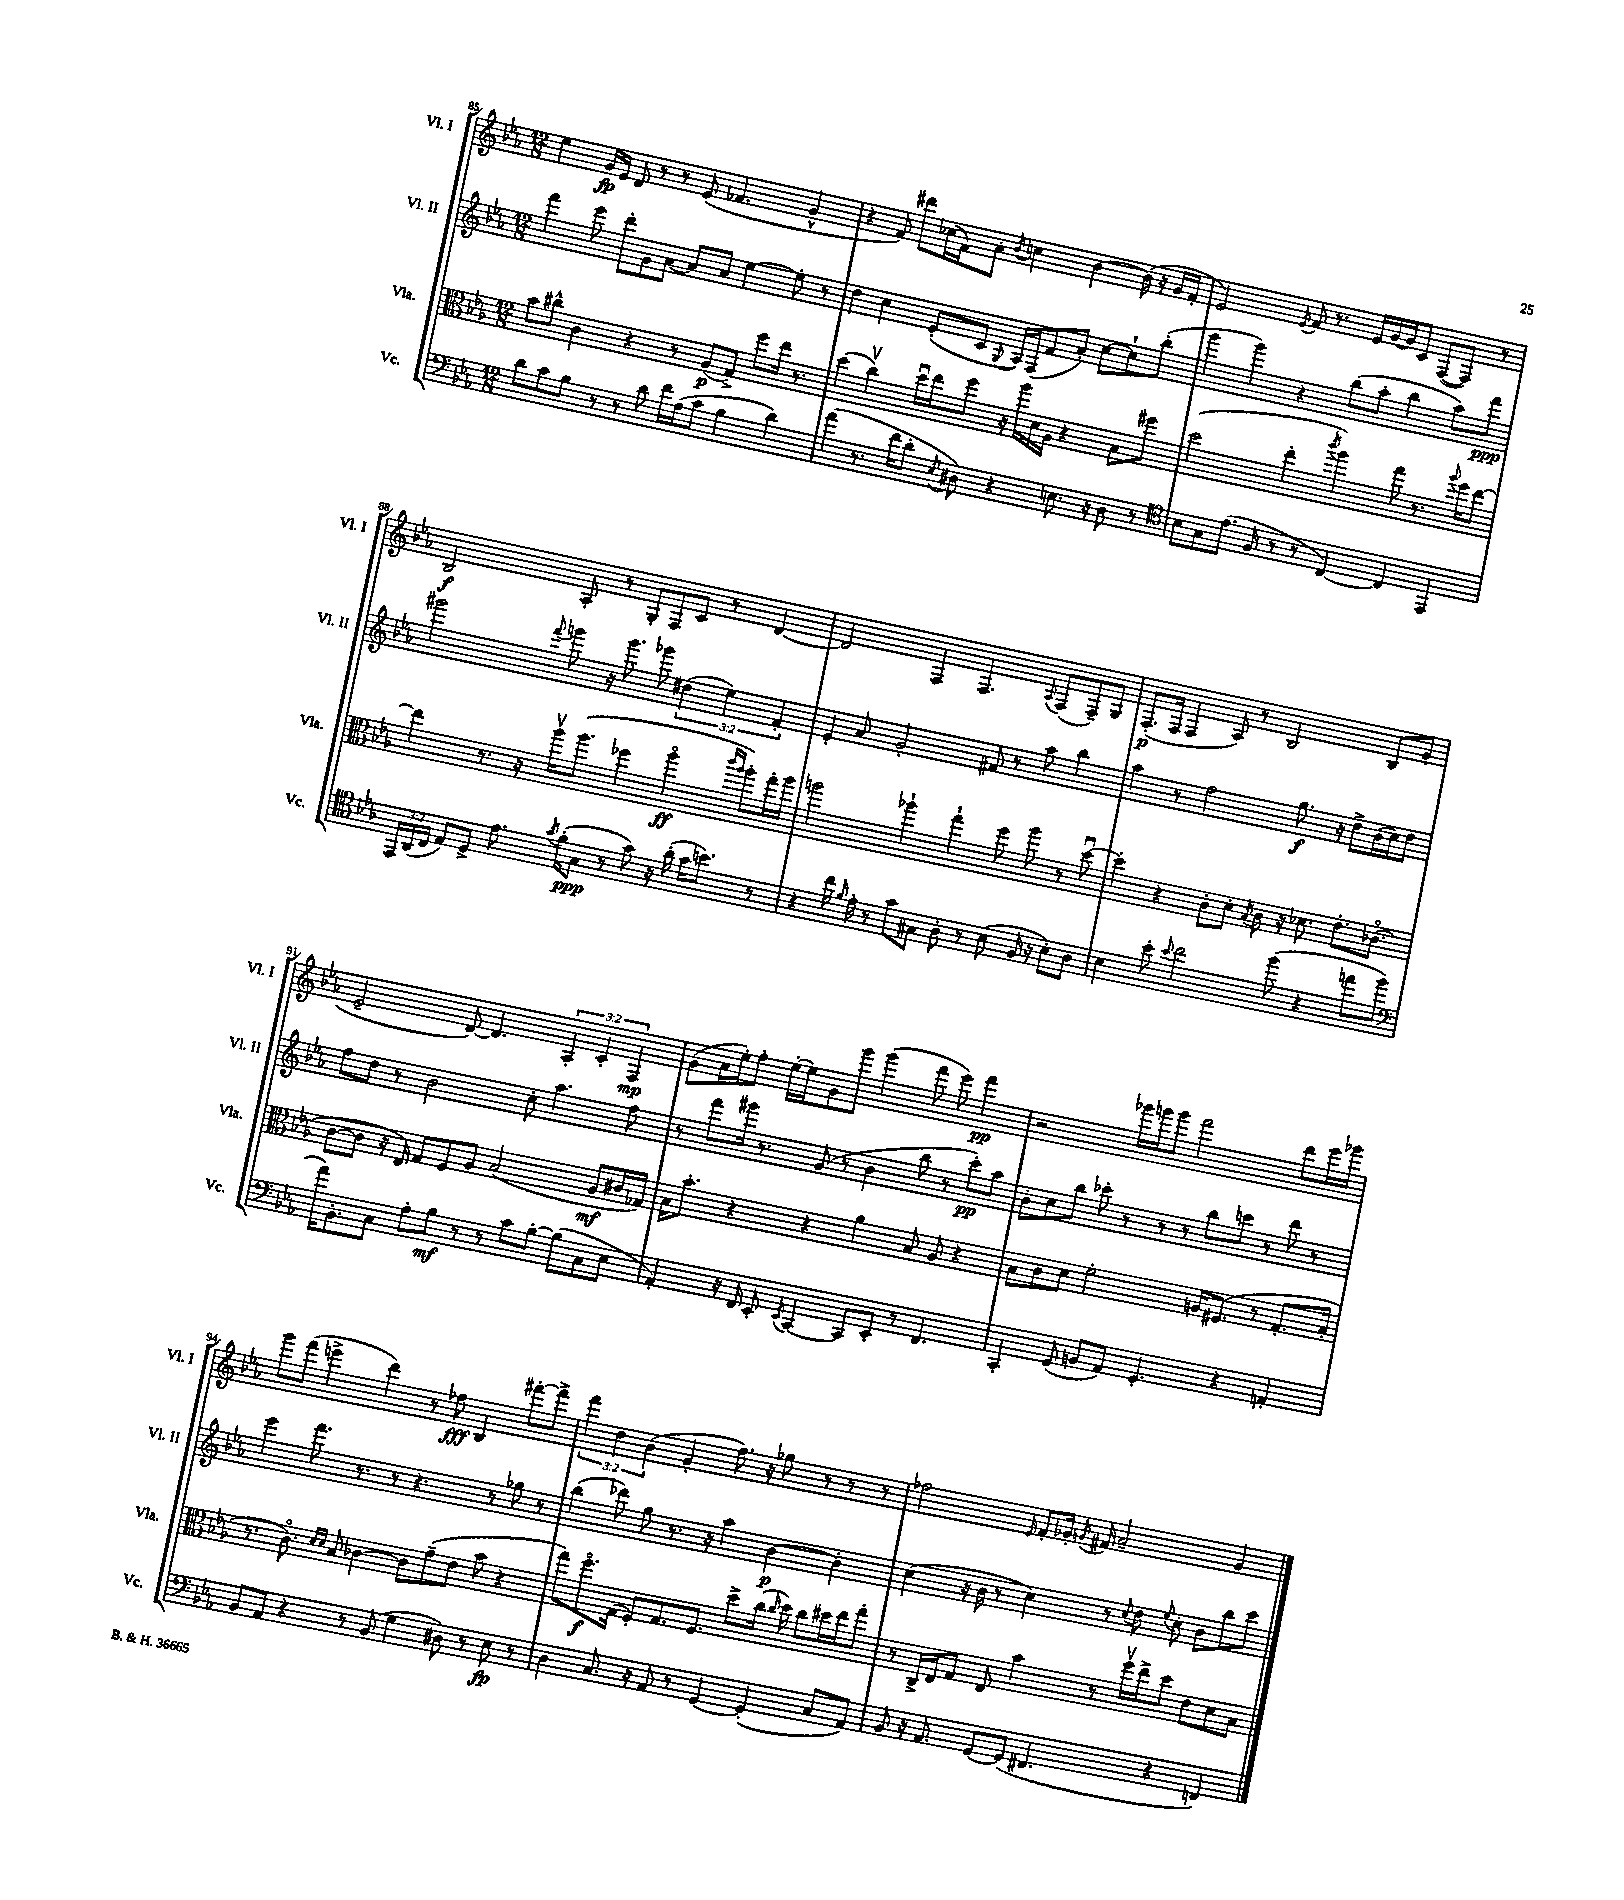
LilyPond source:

<<
\new StaffGroup <<
\new Staff = "s0" \with { instrumentName = "Vl. I" shortInstrumentName = "Vl. I" } {
    \clef treble \key ees \major \numericTimeSignature \time 12/8 \override Staff.TupletNumber.text = #tuplet-number::calc-fraction-text
    \autoBeamOff ees''4 g'16[\fp ees'16] d'8 r8 r8 ees'8( fes'4. g'4-^ |
    r4 f'8) dis'''8[ ces''16( f'16) aes'8]-. \acciaccatura { bes'8 } c''4 bes'4~ bes'16( r16 g'16[ f'16]-. |
    ees'2) \acciaccatura { ees'8 } f'8 r8. ees'16[ g'16~ g'16 c'8] f8[~( f8]) r8 |
    bes2\f aes8-. r8 g8[-. f8 c'8] r8 d'4~ |
    d'2 f4 f4. \appoggiatura { aes8 } f8[( f8--) g8] |
    f8.[-.\p( f16] f4 aes8) r8 bes2 bes8[ g'8]( |
    ees'2-- d'8~) d'4. \tuplet 3/2 { aes4-. c'4-. f4\mp } |
    g'8[( aes'16 ees''16-.) f''8]-. ees''16[~-. ees''16 g'8 g'''8] g'''4( f'''8 ees'''8) f'''4\pp |
    r2 ges'''16[ g'''16 g'''8] f'''2 d'''8[ ees'''16 ges'''16] |
    g'''8[ f'''8]( e'''4-> d'''4) r8 fes''8\fff bes4 fis'''8[~-. fis'''8]-> |
    \tuplet 3/2 { f'''4 d''4 bes'4( } g'4-. f''8.) r16 ges''8 r8 r8 r8 |
    fes''2 \grace { ees'16 } f'8[-. ges'16]-. \acciaccatura { g'8 } fis'16 aes'2-- g'4 \bar "|." |
}
\new Staff = "s1" \with { instrumentName = "Vl. II" shortInstrumentName = "Vl. II" } {
    \clef treble \key ees \major \numericTimeSignature \time 12/8 \override Staff.TupletNumber.text = #tuplet-number::calc-fraction-text
    \autoBeamOff f'''4 ees'''8 d'''8[-. g'8 aes'8]~ aes'8[ aes'8] ees''4~ ees''8-. r8 |
    d''4 c''4 ees'8[-.( c'8] \appoggiatura { g8 } aes16[) f16( f'8 aes'8]-.) c''8[~ c''8-! bes''8]-.( |
    g'''4 g'''4) r4 bes''8[( aes''8]-. bes''4 aes''8[) f'''8]\ppp |
    gis'''2 \appoggiatura { f'''8 } g'''8 r16 g'''8. ges'''8 \tuplet 3/2 { dis''4( ees''4) f'4-. } |
    ees'4-. aes'8 g'2-. fis'8 r8 aes''8 bes''4 |
    aes''4 r8 f''2 g''8.\f r16 d''8[-> bes'16( c''16) d''8] |
    f''8[ d''8] r8 bes'2 c''8-. aes''4. f''8 |
    r8 f'''8[ gis'''16] r8. g'8( r8 bes'4 bes''8 r8 c'''8[-.\pp) aes''8] |
    bes'8[-. c''8 bes''8] ces'''8-. r8 r8 r8 bes''8[ c'''8] r8 d'''8 r8 |
    ees'''4 f'''8. r8. r8 r4. r8 ges''8 r8 |
    bes''4( des'''8) g''8 r8. r16 aes''4 bes'4~\p bes'4-. |
    c''4( r16 bes'16 r8 c''4) r8 \appoggiatura { c''8 } d''8 \appoggiatura { ees''8 } c''8-. bes'8[ bes''8 c'''8] \bar "|." |
}
\new Staff = "s2" \with { instrumentName = "Vla." shortInstrumentName = "Vla." } {
    \clef alto \key ees \major \numericTimeSignature \time 12/8
    \autoBeamOff bes'8[ cis''8]-^ c'4 r4 r8 aes8[\p( g8]->) f''8[ ees''16] r8. |
    d''4( c''4\upbow) d''16[\downbow ees''16 f''8] r16 aes''16[ d'16 aes16] r4 bes8[ fis''8] |
    d''2( ees''4-. \acciaccatura { c'''8 } aes''4) g''8 r8. \appoggiatura { aes''8 } f''16[ ees''8]~ |
    ees''4 r8. r16 aes''16[\upbow aes''8.]( fes''4 aes''4\flageolet\ff \grace { c'''16[ aes''16] } aes''8[-.) g''16-. aes''16] |
    a''2 aes''4-! g''4-! f''8 aes''8 r8 d''8~\downbow |
    d''4-. r4 c'8[-. d'8]-. \acciaccatura { bes8 } c'8 r16 des'8. ees'8.[-. ces'8.]\flageolet( |
    c'8[~ c'8] r16 ees16) g8[ f8 aes8] bes2( aes8[\mf cis'16 ges16]) |
    bes16[ bes'8.]-. r4 r4 aes'4 bes8 aes8 r4 |
    bes8[ c'8 d'8] f'2-. a16[ fis8.]( r8 g8.[-. bes16]-. |
    r8. c'8.\flageolet) \grace { d'16[ d'16] } bes8 ces'4~ ces'8[ g'8--( ees'8] bes'8 r4 |
    g''8[) f''8.\flageolet\f g16]( f8[-.) g8. f8.] d''8[-> c''16]( \grace { c''16 } d''16) c''8[ dis''16 ees''16 g''8]-. |
    r8 c16[-> ees16 g8] ees8 bes'4 r8 f''16[\upbow ees''16-> d''8] ees'8[ d'8 bes8] \bar "|." |
}
\new Staff = "s3" \with { instrumentName = "Vc." shortInstrumentName = "Vc." } {
    \clef bass \key ees \major \numericTimeSignature \time 12/8 \override Staff.TupletNumber.text = #tuplet-number::calc-fraction-text
    \autoBeamOff d'8[ c'8 bes8] r8 r8 d'8 f'16[ aes16( c'8] bes4 d'4) |
    aes'4( r8. f'16[ d'8]-. \acciaccatura { ees8 } dis8) r4 e8. r16 dis8 r8 |
    \clef tenor bes8[ g8 ees'8.]( f16 r8 r8 c4~) c4 ees,4 |
    \tuplet 3/2 { ees,16[ aes,16( c16] } ees8[) d8]-> ees'8. \acciaccatura { g'8 } f'16[-.( g8]\ppp r8 g'8) r16 aes'16-.( g'16[ b'8.]) r8 |
    r4 c''16 \grace { f'16 } ees'16-. r8 g'8[ gis8] aes8-. r8 bes8( f16 r16 bes8[-.) aes8] |
    bes4 bes'8-. \appoggiatura { bes'8 } c''2 f''8( r4 e''8[ f''8] |
    \clef bass aes'16[) bes,8.-. c8] aes8[-. bes8]\mf r8 r8 c'8[ bes8]~-. bes8[( c8 ees8] |
    aes,4-.) r16 f,16 ees,8-. \acciaccatura { ees,8 } c,4~ c,8[ ees,8]-. r8 f,4. |
    c,4-. g,8( b,8[ aes,8]) g,4.-. r4 a,4-. |
    bes,8[ aes,8] r4 r8 bes,8( g4 dis8) r8 ees8\fp r8 |
    d4 c8. r16 aes,8 r8 g,4~ g,4-.( c8[ aes,8]) |
    bes,8 r16 aes,8. g,8[~ g,8]( fis,4. r4 f,4) \bar "|." |
}
>>
>>
\layout { \context { \Score currentBarNumber = #85 } }
